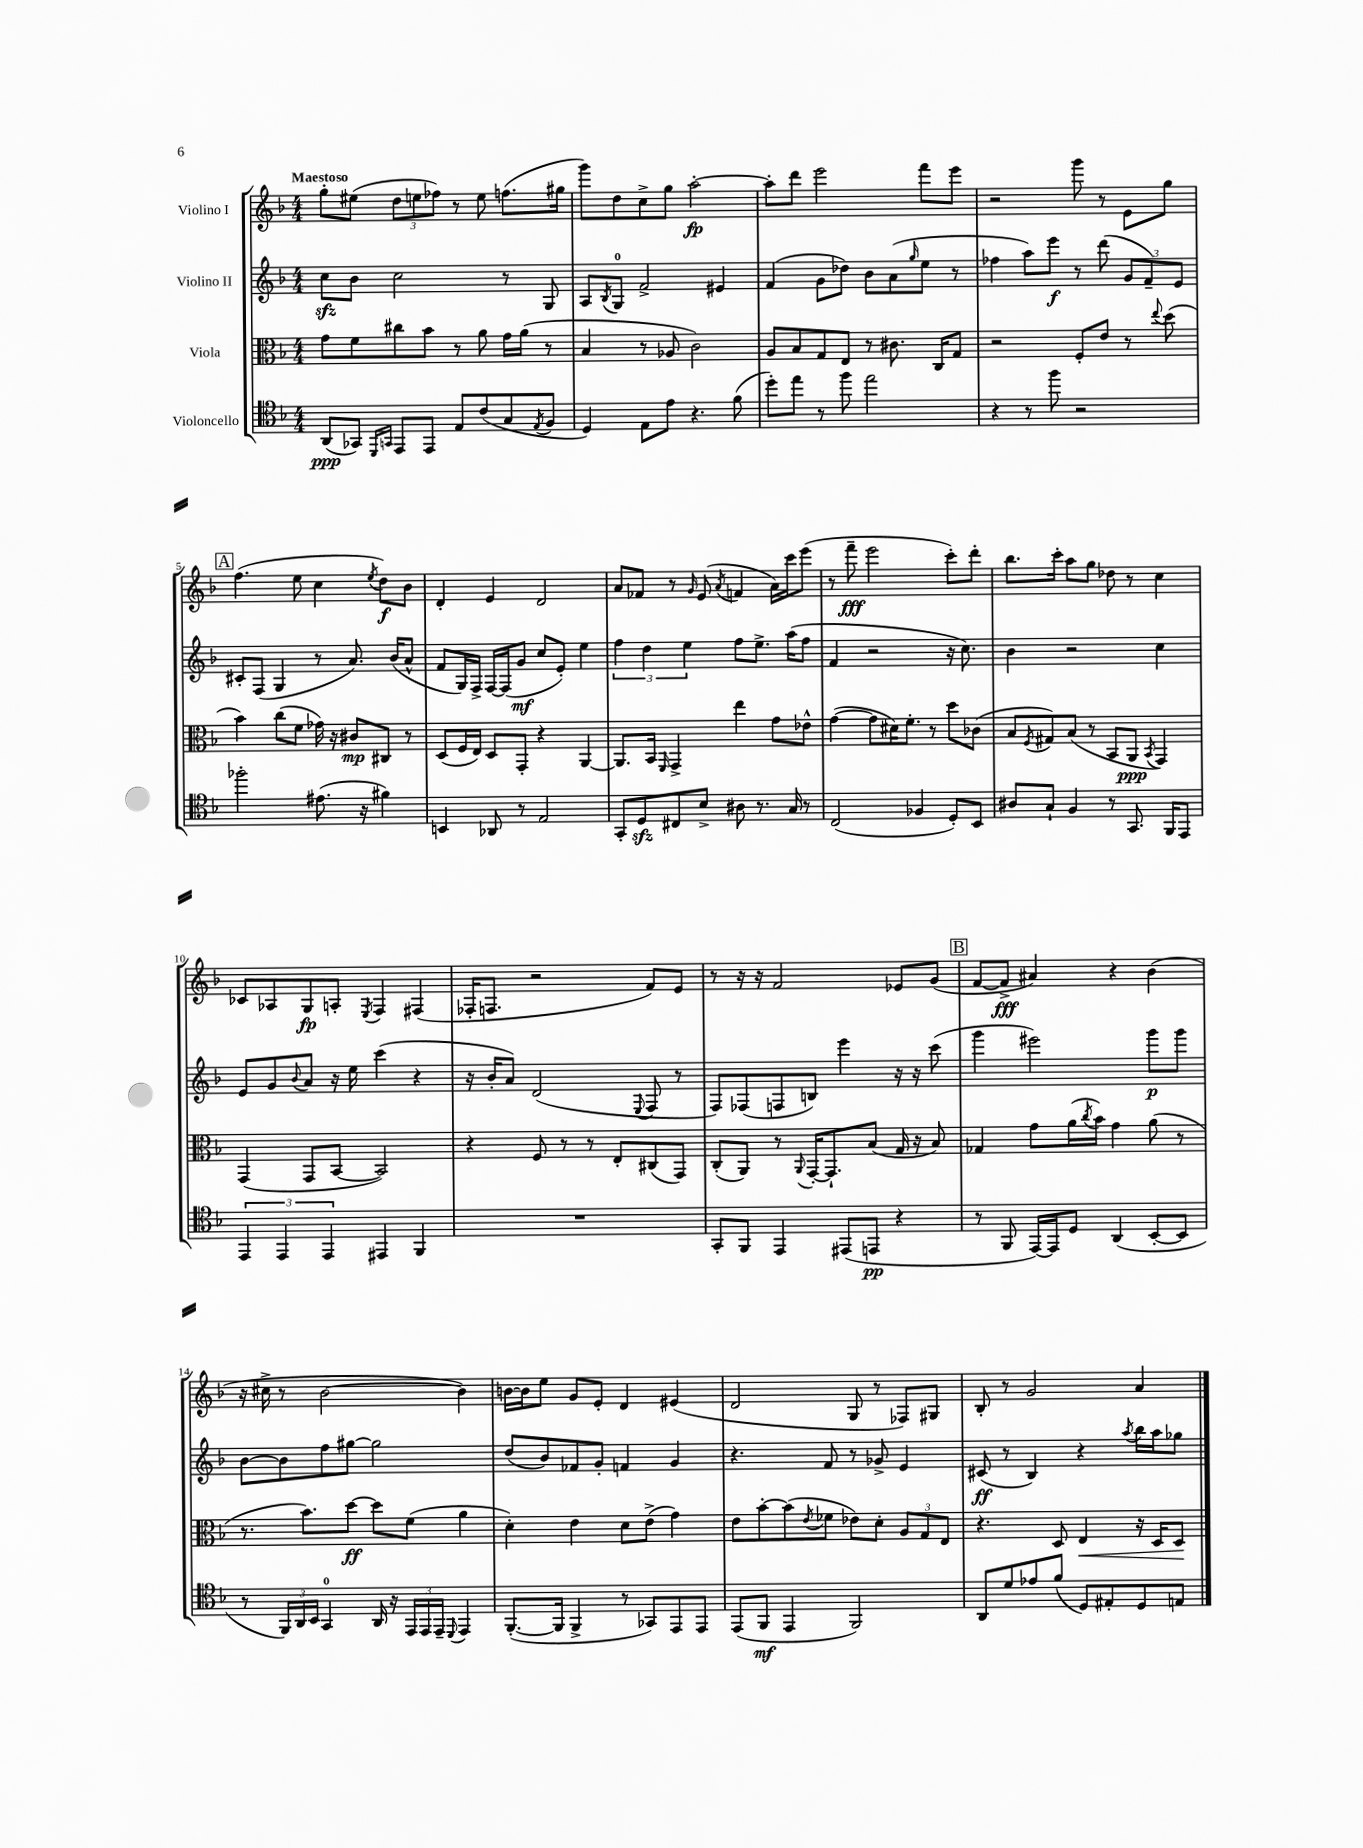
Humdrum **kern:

**kern	**kern	**kern	**kern
*staff4	*staff3	*staff2	*staff1
*clefC4	*clefC3	*clefG2	*clefG2
*k[b-]	*k[b-]	*k[b-]	*k[b-]
*M4/4	*M4/4	*M4/4	*M4/4
(8AA	8g	8cc	8gg'
8GG-)	8f	8b-	(8ee#
16qqDD	.	.	.
16qqGG	.	.	.
8EE	8cc#	2cc	12dd
.	.	.	12ee
8EE	8b-	.	.
.	.	.	12ff-)
8E	8r	.	8r
(8c	8a	.	8ee
8G	16g	8r	(8.ff
.	(16a	.	.
8qE	.	.	.
8F	8r	8G	.
.	.	.	16gg#
=	=	=	=
4D)	4B-	8A	8ggg)
.	.	8qB-	.
.	.	8G	8dd
8E	8r	2f^	8cc^
8e	8A-	.	8gg
4.r	2c)	.	[2aa'
.	.	4e#	.
(8f	.	.	.
=	=	=	=
8dd')	8A	(4f	8aa']
8ee	8B-	.	8ddd
8r	8G	8g	2eee
8ff	8E	8dd-)	.
2ee	8r	8b-	.
.	8.c#	(8a	.
.	.	16qqgg	.
.	.	8ee	8fff
.	16C	.	.
.	8G	8r	8eee
=	=	=	=
4r	2r	4ff-	2r
8r	.	8aa)	.
8ff	.	8eee	.
2r	8F'	8r	8ggg
.	8e	(8ddd	8r
.	8r	12g	8e
.	.	12f~)	.
.	8qqee	.	.
.	(8dd	.	8gg
.	.	12e	.
=	=	=	=
2ff-'	4b-)	8c#'	(4.ff
.	.	(8F	.
.	(8cc	4G	.
.	8f	.	8ee
(8.e#	16g-)	8r	4cc
.	16r	.	.
.	8c#	8.a)	.
16r	.	.	.
.	.	.	8qee
4f#)	8C#	.	8dd)
.	.	(16b-	.
.	8r	8a^^	8b-
=	=	=	=
4BB	(8D	8f	4d'
.	16F	16G)	.
.	16E)	16F^	.
8AA-	8D	[16F	4e
.	.	(16F]	.
8r	8GG'	8g	.
2E	4r	8cc	2d
.	.	8e')	.
.	[4AA	4ee	.
=	=	=	=
8GG'	8.AA]	6ff	8a
8D	.	.	8f-
.	.	6dd	.
.	16BB-	.	.
.	16qqFF	.	.
8C#	4GG^	.	8r
.	.	6ee	.
.	.	.	16qqg
8B-^	.	.	(8e
.	.	.	8qa
8A#	4ee	8ff	4f
8.r	.	8.ee^	.
.	8g	.	16a)
16G	.	(16aa	16ccc
8r	8e-^^	8ff	(8eee
=	=	=	=
(2C	([4g	4f	8r
.	.	.	8fff~
.	8g]	2r	2eee
.	16d#)	.	.
.	8.f'	.	.
4F-	.	.	.
.	8r	.	.
8D')	8dd	16r	8ccc')
.	.	8.cc)	.
8BB-	(8c-	.	8ddd'
=	=	=	=
8A#	8B-	4b-	8.bb-
.	8qF	.	.
8G`	8G#)	.	.
.	.	.	16ccc'
4F	(8B-	2r	8aa
.	8r	.	8gg
8r	8BB-	.	8dd-
8.GG	8AA	.	8r
.	8qBB-	.	.
.	4GG)	4cc	4cc
16FF	.	.	.
8EE	.	.	.
=	=	=	=
6EE	(4GG	8e	8c-
.	.	8g	8A-
6EE	.	.	.
.	.	8qqb-	.
.	8GG	8a	8G
6EE	.	.	.
.	[8BB-	16r	8A'
.	.	16ee	.
.	.	.	8qE
4EE#	2BB-])	(4ccc	4F
4FF	.	4r	(4F#
=	=	=	=
1r	4r	16r	16F-'
.	.	16b-'	8.F
.	.	8a)	.
.	8F	(2d	2r
.	8r	.	.
.	8r	.	.
.	8E'	.	.
.	.	8qqE	.
.	(8C#	8F	8f)
.	8GG)	8r	8e
=	=	=	=
8GG'	(8C'	8F)	8r
8FF	8AA)	(8F-	16r
.	.	.	16r
4EE	8r	8F	2f
.	8qqAA	.	.
.	[16GG'	8B)	.
.	8.GG`]	.	.
(8EE#	.	4eee	.
8EE	(8B-	.	.
4r	16G	16r	8e-
.	16r	16r	.
.	8B-)	(8ccc	(8g
=	=	=	=
8r	4G-	4ggg	[8f
8FF	.	.	8f^]
[16EE)	8g	2eee#)	4a#)
16EE]	.	.	.
8D	(16a	.	.
.	8qcc	.	.
.	16b-)	.	.
(4AA	4g	.	4r
[8BB-'	(8a	8ggg	(4b-
8BB-]	8r	8ggg	.
=	=	=	=
8r	8.r	[8b-	16r
.	.	.	16cc#^
24FF)	.	8b-]	8r
24AA	.	.	.
.	8.b-)	.	.
24BB-	.	.	.
4GG	.	8ff	[2b-
.	[8dd	[8gg#	.
16AA	8dd]	2gg#]	.
16r	.	.	.
24EE	(8f	.	.
24EE	.	.	.
24EE~	.	.	.
8qqDD	.	.	.
4EE	4a	.	4b-])
=	=	=	=
([8.FF'	4d')	(8dd	[16b
.	.	.	16b]
.	.	8b-)	8ee
16FF]	.	.	.
4FF^	4e	8f-	8g
.	.	8g'	8e'
8r	8d	4f	4d
8GG-)	(8e^	.	.
8EE	4g)	4g	(4e#
8EE	.	.	.
=	=	=	=
(8EE	8e	4.r	2d
8FF	[8b-'	.	.
4EE	(8b-]	.	.
.	8qe	.	.
.	8f-	8f	.
2FF)	8e-)	8r	8G
.	8d'	8g-^	8r
.	12A	4e	8F-)
.	12G	.	.
.	.	.	8G#
.	12E	.	.
=	=	=	=
8AA	4.r	(8c#	8B-'
8d	.	8r	8r
8e-	.	4B-)	2g
(8f	8D	.	.
8D)	4E	4r	.
8E#'	.	.	.
.	.	8qaa	.
8D	16r	16bb-	4a
.	16D	16aa	.
8E	8D	8gg-	.
==	==	==	==
*-	*-	*-	*-
